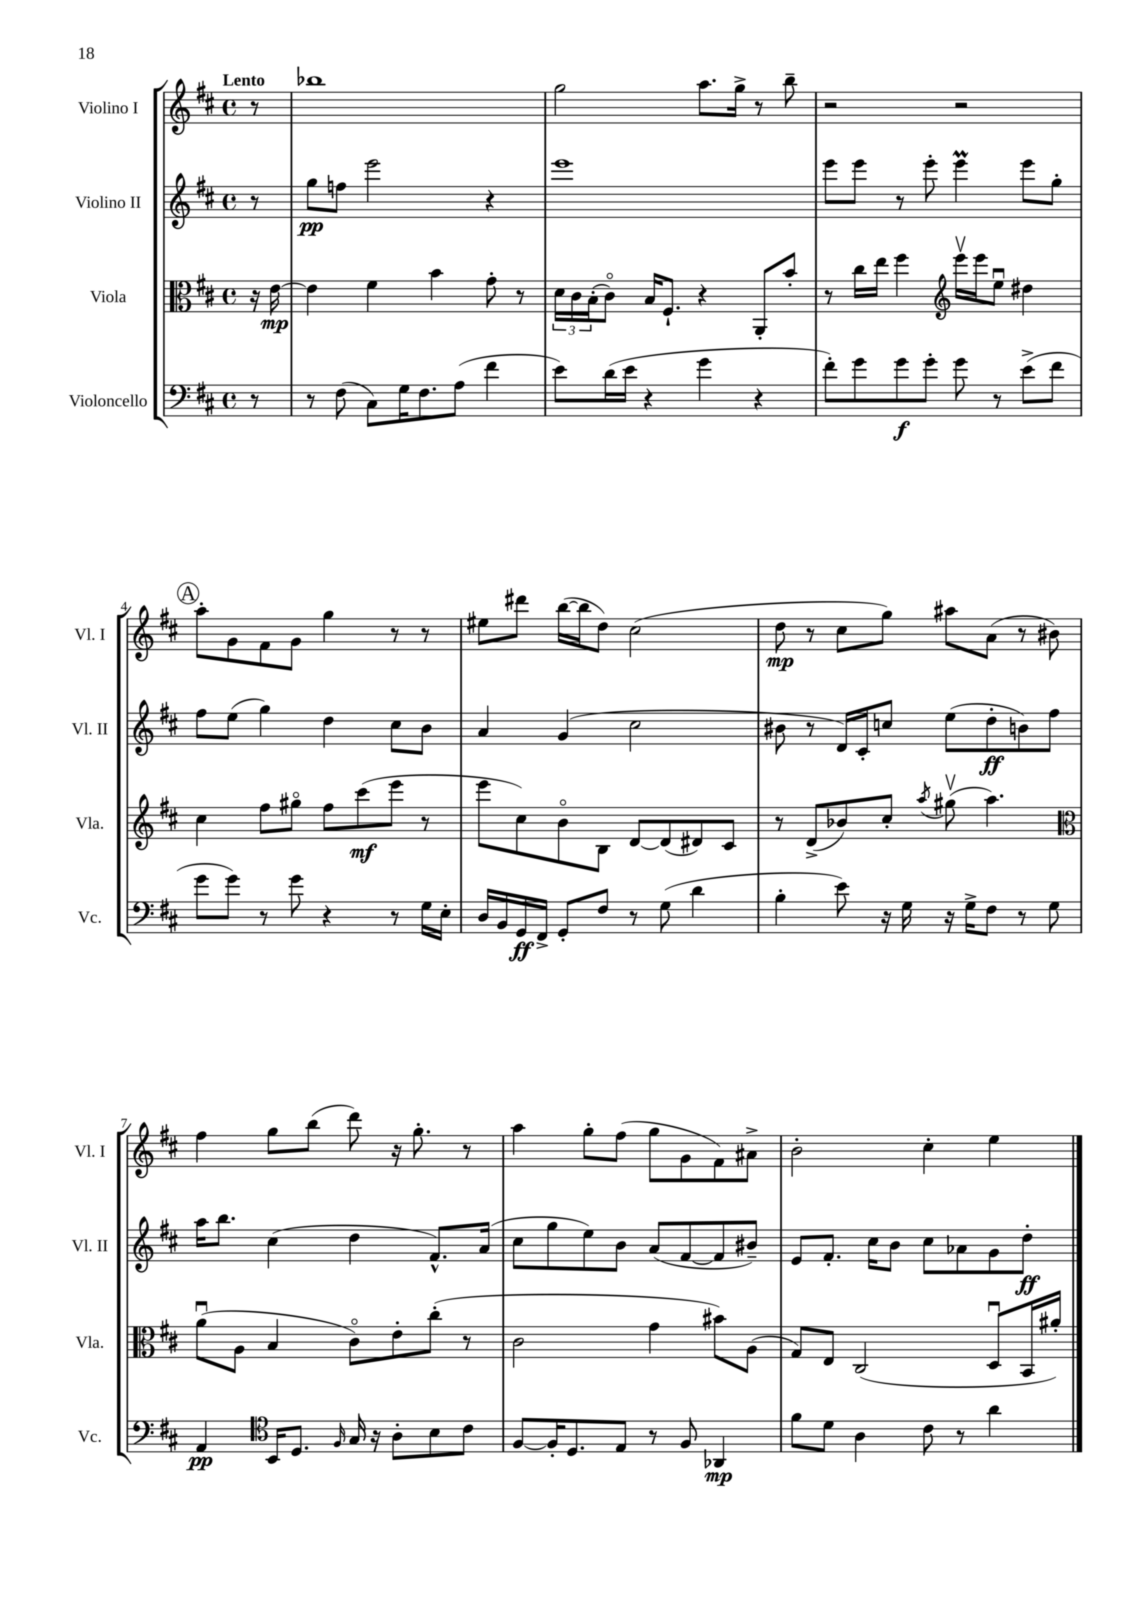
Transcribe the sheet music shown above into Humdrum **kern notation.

**kern	**dynam	**kern	**dynam	**kern	**dynam	**kern	**dynam
*part4	*part4	*part3	*part3	*part2	*part2	*part1	*part1
*staff4	*staff4	*staff3	*staff3	*staff2	*staff2	*staff1	*staff1
*I"Violoncello	*	*I"Viola	*	*I"Violino II	*	*I"Violino I	*
*I'Vc.	*	*I'Vla.	*	*I'Vl. II	*	*I'Vl. I	*
*clefF4	*	*clefC3	*	*clefG2	*	*clefG2	*
*k[f#c#]	*	*k[f#c#]	*	*k[f#c#]	*	*k[f#c#]	*
*M4/4	*	*M4/4	*	*M4/4	*	*M4/4	*
*met(c)	*	*met(c)	*	*met(c)	*	*met(c)	*
=	=	=	=	=	=	=	=
!	!	!	!	!	!	!LO:TX:a:B:t=Lento	!
8r	.	16r	.	8r	.	8r	.
.	.	[16e\	mp	.	.	.	.
=1	=1	=1	=1	=1	=1	=1	=1
8r	.	4e\]	.	8gg\L	pp	1bb-X	.
(8F#\	.	.	.	8ffn\J	.	.	.
8C#\L)	.	4f#\	.	2eee\	.	.	.
16G\K	.	.	.	.	.	.	.
8.F#\	.	.	.	.	.	.	.
.	.	4b\	.	.	.	.	.
(8A\J	.	.	.	.	.	.	.
4f#\	.	8g'\	.	4r	.	.	.
.	.	8r	.	.	.	.	.
=2	=2	=2	=2	=2	=2	=2	=2
8e\L)	.	24d\LL	.	1eee	.	2gg\	.
.	.	24c#\	.	.	.	.	.
.	.	(24B'\J	.	.	.	.	.
(16d\L	.	8c#\J)	.	.	.	.	.
16e\JJ	.	.	.	.	.	.	.
4r	.	16B/KL	.	.	.	.	.
.	.	8.F#`/J	.	.	.	.	.
4g\	.	4r	.	.	.	8.aa\L	.
.	.	.	.	.	.	16gg^\Jk	.
4r	.	8AA'/L	.	.	.	8r	.
.	.	8b'/J	.	.	.	8bb~\	.
=3	=3	=3	=3	=3	=3	=3	=3
8f#'\L)	.	8r	.	8eee\L	.	2r	.
8g\	.	16cc#\LL	.	8eee\J	.	.	.
.	.	16ee\JJ	.	.	.	.	.
8g\	f	4ff#\	.	8r	.	.	.
8g'\J	.	.	.	8eee'\	.	.	.
*	*	*clefG2	*	*	*	*	*
8g\	.	16eeev\LL	.	4eeeM\	.	2r	.
.	.	16eee\J	.	.	.	.	.
8r	.	8eeu\J	.	.	.	.	.
(8e^\L	.	4dd#X\	.	8eee\L	.	.	.
8f#\J	.	.	.	8gg'\J	.	.	.
!!LO:LB:g=z
!!LO:REH:place=s1:t=A
=4	=4	=4	=4	=4	=4	=4	=4
8g\L	.	4cc#\	.	8ff#\L	.	8aa'\L	.
8g\J)	.	.	.	(8ee\J	.	8g\	.
8r	.	8ff#\L	.	4gg\)	.	8f#\	.
8g\	.	8gg#X\J	.	.	.	8g\J	.
4r	.	8ff#\L	.	4dd\	.	4gg\	.
.	.	(8ccc#\	mf	.	.	.	.
8r	.	8eee\J	.	8cc#\L	.	8r	.
16G\LL	.	8r	.	8b\J	.	8r	.
16E'\JJ	.	.	.	.	.	.	.
=5	=5	=5	=5	=5	=5	=5	=5
16D/LL	.	8eee\L	.	4a/	.	8ee#X\L	.
16BB/	.	.	.	.	.	.	.
16GG/	ff	8cc#\)	.	.	.	8ddd#X\J	.
16FF#^/JJ	.	.	.	.	.	.	.
8GG'/L	.	8b\	.	(4g/	.	([16bb\LL	.
.	.	.	.	.	.	16bb\J]	.
8F#/J	.	8B\J	.	.	.	8dd\J)	.
8r	.	[8d/L	.	2cc#\	.	(2cc#\	.
(8G\	.	(8d/]	.	.	.	.	.
4d\	.	8d#X/)	.	.	.	.	.
.	.	8c#/J	.	.	.	.	.
=6	=6	=6	=6	=6	=6	=6	=6
4B'\	.	8r	.	8b#X\	.	8dd\	mp
.	.	(8d^/L	.	8r	.	8r	.
8e\)	.	8b-X/)	.	16d/LL)	.	8cc#\L	.
.	.	.	.	16c#'/J	.	.	.
16r	.	8cc#'/J	.	8ccn/J	.	8gg\J)	.
16G\	.	.	.	.	.	.	.
.	.	8qaa/	.	.	.	.	.
16r	.	(8gg#Xv\	.	(8ee\L	.	8aa#X\L	.
16G^\KL	.	.	.	.	.	.	.
8F#\J	.	4.aa\)	.	8dd'\	ff	(8a\J	.
8r	.	.	.	8bn\)	.	8r	.
8G\	.	.	.	8ff#\J	.	8b#X\)	.
!!LO:LB:g=z
=7	=7	=7	=7	=7	=7	=7	=7
*	*	*clefC3	*	*	*	*	*
4AA/	pp	(8au\L	.	16aa\KL	.	4ff#\	.
.	.	.	.	8.bb\J	.	.	.
.	.	8A\J	.	.	.	.	.
*clefC4	*	*	*	*	*	*	*
16BB/KL	.	4B/	.	(4cc#\	.	8gg\L	.
8.D/J	.	.	.	.	.	.	.
.	.	.	.	.	.	(8bb\J	.
16qqF#/	.	.	.	.	.	.	.
16G/	.	8c#\L)	.	4dd\	.	8ddd\)	.
16r	.	.	.	.	.	.	.
8A'\L	.	8e'\	.	.	.	16r	.
.	.	.	.	.	.	8.gg'\	.
8B\	.	(8cc#'\J	.	8.f#^^/L)	.	.	.
8c#\J	.	8r	.	.	.	8r	.
.	.	.	.	(16a/Jk	.	.	.
=8	=8	=8	=8	=8	=8	=8	=8
[8F#/L	.	2c#\	.	8cc#\L	.	4aa\	.
16F#'/K]	.	.	.	8gg\	.	.	.
8.D/	.	.	.	.	.	.	.
.	.	.	.	8ee\)	.	8gg'\L	.
8E/J	.	.	.	8b\J	.	(8ff#\J	.
8r	.	4g\	.	(8a/L	.	8gg\L	.
8F#/	.	.	.	[8f#/	.	8g\	.
4AA-X/	mp	8b#X\L)	.	8f#/]	.	8f#\)	.
.	.	(8A\J	.	8b#X~/J)	.	8a#X^\J	.
=9	=9	=9	=9	=9	=9	=9	=9
8f#\L	.	8G/L)	.	8e/L	.	2b'\	.
8d\J	.	8E/J	.	8.f#'/J	.	.	.
4A\	.	(2C#/	.	.	.	.	.
.	.	.	.	16cc#\KL	.	.	.
.	.	.	.	8b\J	.	.	.
8c#\	.	.	.	8cc#\L	.	4cc#'\	.
8r	.	.	.	8a-X\	.	.	.
4a\	.	8Du/L	.	8g\	.	4ee\	.
.	.	16BB/L	.	8dd'\J	ff	.	.
.	.	16a#X'/JJ)	.	.	.	.	.
==	==	==	==	==	==	==	==
*-	*-	*-	*-	*-	*-	*-	*-
